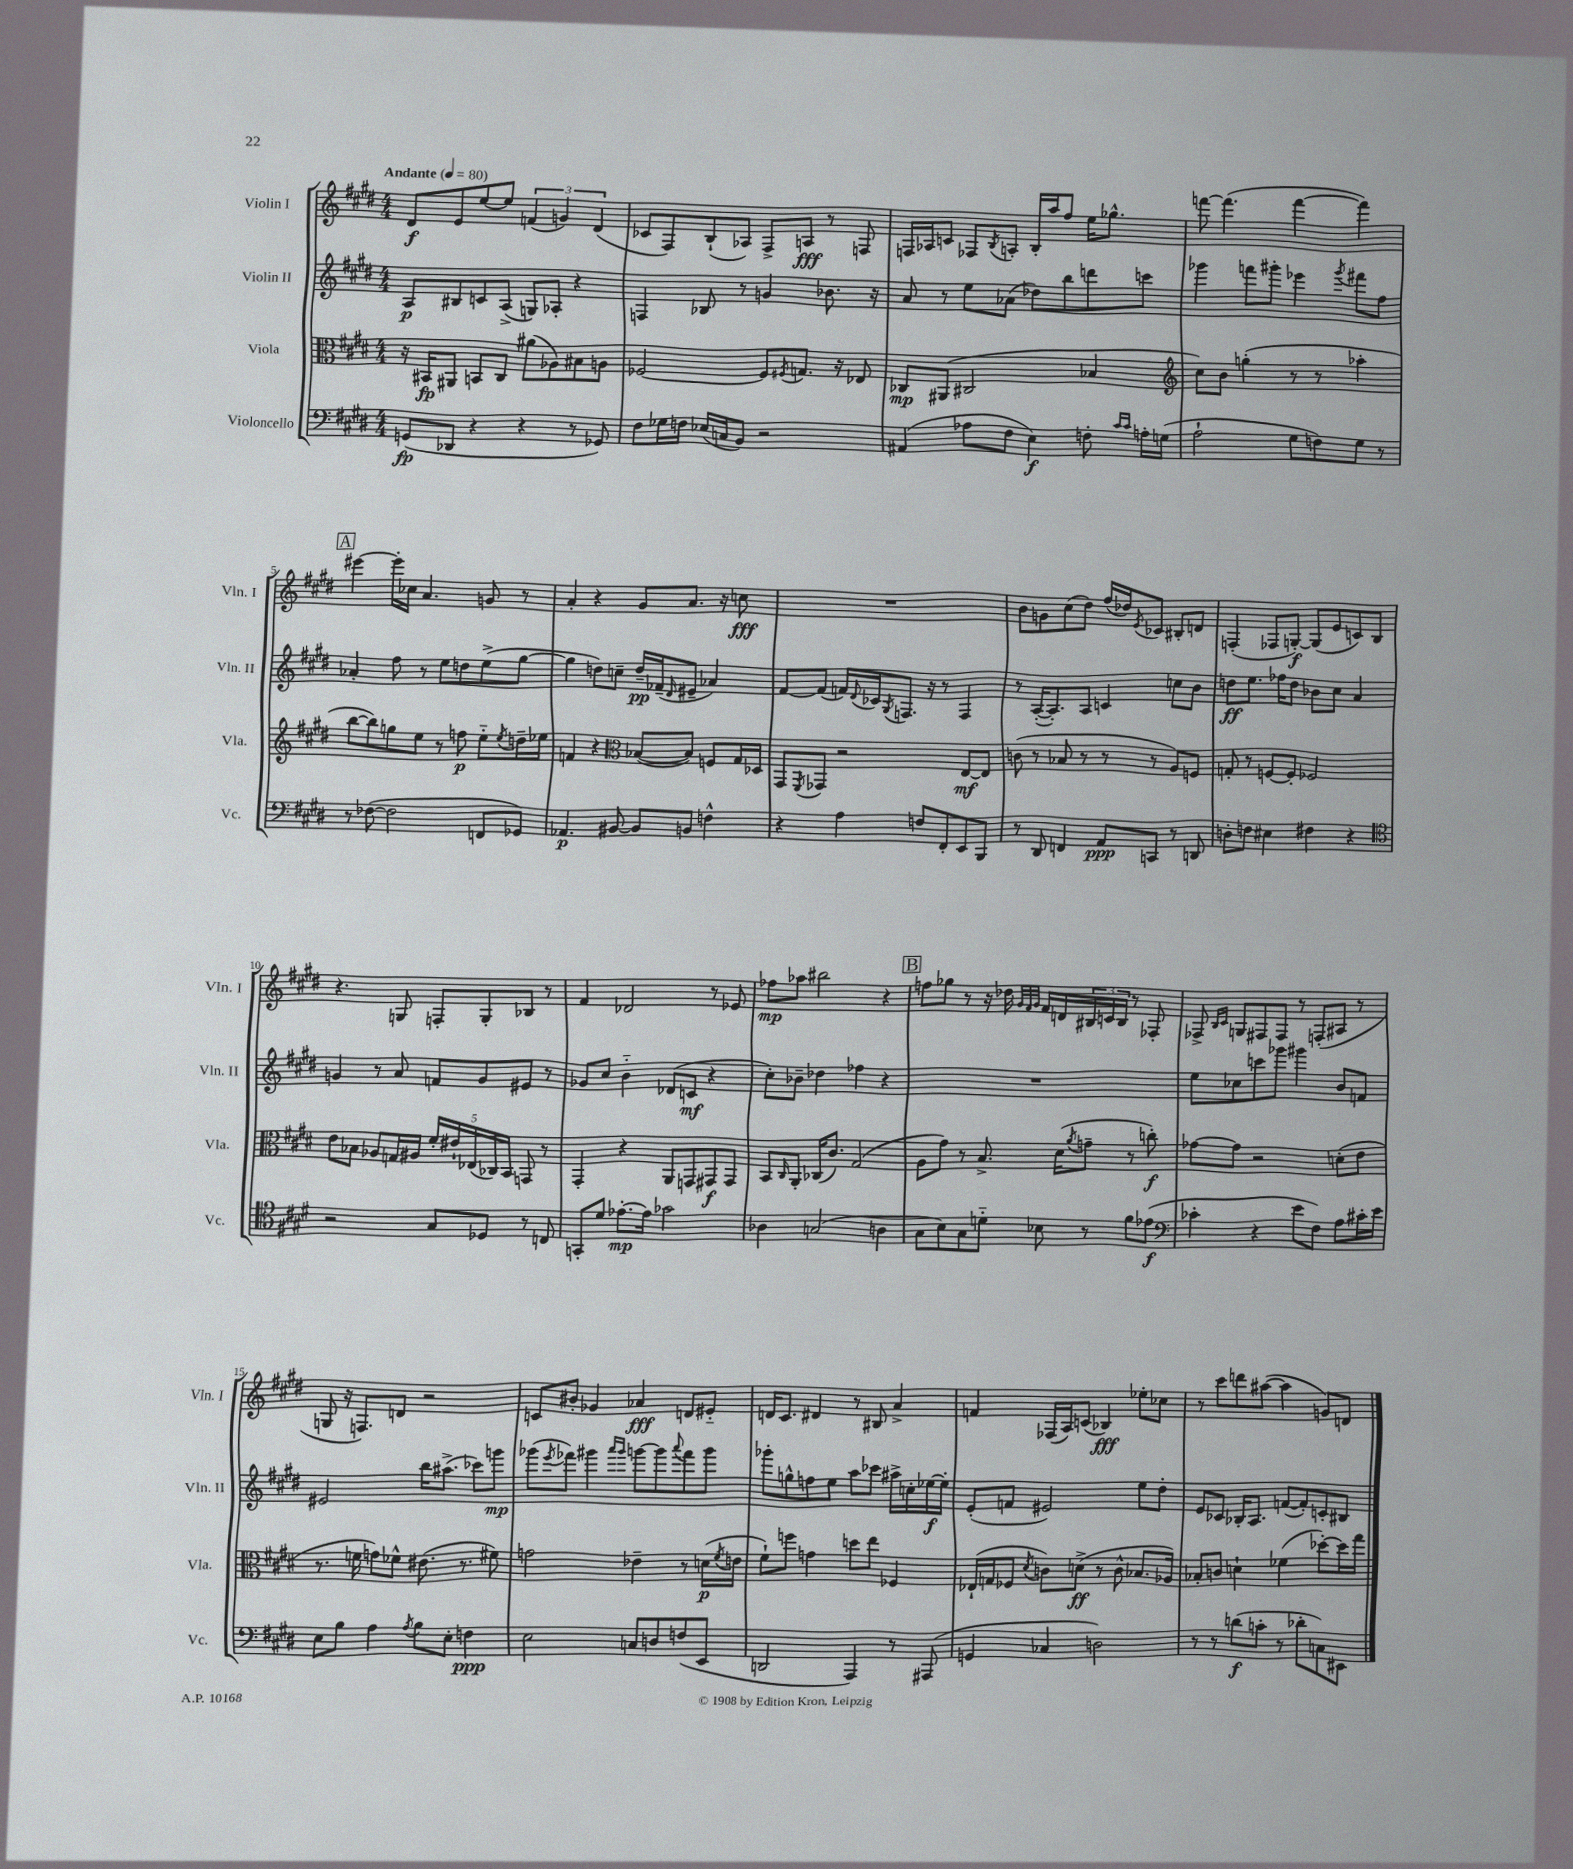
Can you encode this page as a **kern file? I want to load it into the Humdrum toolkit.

**kern	**dynam	**kern	**dynam	**kern	**dynam	**kern	**dynam
*part4	*part4	*part3	*part3	*part2	*part2	*part1	*part1
*staff4	*staff4	*staff3	*staff3	*staff2	*staff2	*staff1	*staff1
*I"Violoncello	*	*I"Viola	*	*I"Violin II	*	*I"Violin I	*
*I'Vc.	*	*I'Vla.	*	*I'Vln. II	*	*I'Vln. I	*
*clefF4	*	*clefC3	*	*clefG2	*	*clefG2	*
*k[f#c#g#d#]	*	*k[f#c#g#d#]	*	*k[f#c#g#d#]	*	*k[f#c#g#d#]	*
*M4/4	*	*M4/4	*	*M4/4	*	*M4/4	*
*MM80	*	*MM80	*	*MM80	*	*MM80	*
=1	=1	=1	=1	=1	=1	=1	=1
!	!	!	!	!	!	!LO:TX:a:B:t=Andante	!
(8GGn/L	fp	16r	.	8A/L	p	8d#/L	f
.	.	16BB#X/KL	fp	.	.	.	.
8DD-X/J	.	8AA#X/J	.	8B#X/	.	8e/	.
4r	.	8BBn/L	.	8cn/	.	[8ee/	.
.	.	8C#/J	.	(8A^/J	.	8ee/J]	.
4r	.	(8a#X\L	.	8Gn/L)	.	(6fn/	.
.	.	8A-X\)	.	8A-X'/J	.	.	.
.	.	.	.	.	.	6gn/)	.
8r	.	8B#X\	.	4r	.	.	.
.	.	.	.	.	.	(6d#/	.
8GG-X/)	.	8An\J	.	.	.	.	.
=2	=2	=2	=2	=2	=2	=2	=2
8F#\L	.	[2F-X/	.	4Fn/	.	8c-X/L	.
16G-X\L	.	.	.	.	.	8F#/)	.
16Fn\JJ	.	.	.	.	.	.	.
(16E-X/LL	.	.	.	8B-X/	.	(8B`/	.
16Cn/J	.	.	.	.	.	.	.
8BB/J)	.	.	.	8r	.	8A-X/J)	.
2r	.	8F-/L]	.	4gn/	.	8F#^/L	.
.	.	8qF#X/	.	.	.	.	.
.	.	8.Gn/J	.	.	.	8An/J	fff
.	.	.	.	8.b-X\	.	8r	.
.	.	16r	.	.	.	.	.
.	.	8E-X/	.	.	.	8Fn/	.
.	.	.	.	16r	.	.	.
=3	=3	=3	=3	=3	=3	=3	=3
(4AA#X/	.	8C-X/L	mp	8a/	.	16Fn/LL	.
.	.	.	.	.	.	16A-X/J	.
.	.	(8AA#X/J	.	8r	.	8cn/J	.
8A-X\L	.	2C#X/	.	8ee\L	.	8F-X/L	.
.	.	.	.	.	.	8qB/	.
8F#\J	.	.	.	(8a-X\J	.	8An'/J	.
4E\)	f	.	.	8dd-X\L)	.	16B'/LL	.
.	.	.	.	.	.	16aa/J	.
.	.	.	.	8bb\	.	8ff#/J	.
8Fn'\	.	4B-X/	.	8dddn\	.	16ee\KL	.
.	.	.	.	.	.	8.gg-X^^\J	.
16qqc#/LL	.	.	.	.	.	.	.
16qqc#/JJ	.	.	.	.	.	.	.
16An'\LL	.	.	.	8cccn\J	.	.	.
(16Gn\JJ	.	.	.	.	.	.	.
=4	=4	=4	=4	=4	=4	=4	=4
*	*	*clefG2	*	*	*	*	*
2A`\	.	8cc#\L)	.	4ggg-X\	.	[8fffn\	.
.	.	8b\J	.	.	.	(4.fff\]	.
.	.	(4ggn'\	.	8fffn\L	.	.	.
.	.	.	.	8ggg#X'\J	.	.	.
8G#\L	.	8r	.	4eee-X\	.	[4fff\	.
8Fn\)	.	8r	.	.	.	.	.
.	.	.	.	8qggg#/	.	.	.
8G#\J	.	4aa-X'\	.	8fff#X\L	.	4fff\])	.
8r	.	.	.	8ff#\J	.	.	.
!!LO:LB:g=z
!!LO:REH:place=s1:t=A
=5	=5	=5	=5	=5	=5	=5	=5
8r	.	[8bb\L	.	4a-X'/	.	[4eee#X\	.
([8F-X\	.	8bb\])	.	.	.	.	.
2F-\]	.	8ggn\	.	8ff#\	.	16eee#'\LL]	.
.	.	.	.	.	.	16cc-X\JJ	.
.	.	8ee\J	.	8r	.	4.a/	.
.	.	8r	.	8ee\L	.	.	.
.	.	8ffn\	p	8ddn\	.	.	.
8FFn/L	.	8ee\L	.	(8ee^\	.	8gn/	.
.	.	8qee/	.	.	.	.	.
8GG-X/J)	.	16ddn~\L	.	[8gg#\J	.	8r	.
.	.	16ee-X\JJ	.	.	.	.	.
=6	=6	=6	=6	=6	=6	=6	=6
4.AA-X/	p	4fn/	.	4gg#\]	.	4a'/	.
.	.	4r	.	8ddn\L)	.	4r	.
[8BB#X/	.	.	.	8ccn~\J	.	.	.
*	*	*clefC3	*	*	*	*	*
8BB#/L]	.	([8B-X/L	.	16dd~/LL	pp	8g#/L	.
.	.	.	.	(16f-X~/J	.	.	.
.	.	.	.	16qqd#/	.	.	.
8BBn/J	.	8B-/J])	.	8e#X~/J	.	8.a/J	.
4Fn^^\	.	8Fn/L	.	4a-X/)	.	.	.
.	.	.	.	.	.	16r	.
.	.	16G#/L	.	.	.	8ccn\	fff
.	.	16D-X/JJ	.	.	.	.	.
=7	=7	=7	=7	=7	=7	=7	=7
4r	.	8GG#/L	.	[8f#/L	.	1r	.
.	.	8qFF#/	.	.	.	.	.
.	.	8GG-X/J	.	(8f#/J]	.	.	.
4A\	.	2r	.	16fn/LL)	.	.	.
.	.	.	.	8qqd#/	.	.	.
.	.	.	.	16c-X/J	.	.	.
.	.	.	.	8qG#/	.	.	.
.	.	.	.	8.Fn/J	.	.	.
8Fn/L	.	.	.	.	.	.	.
.	.	.	.	16r	.	.	.
8FF#'/	.	.	.	8r	.	.	.
8EE/	.	[8E/L	mf	4F/	.	.	.
8BBB/J	.	8E/J]	.	.	.	.	.
=8	=8	=8	=8	=8	=8	=8	=8
8r	.	(8cn\	.	8r	.	8b\L	.
8DD#/	.	8r	.	([16A'/KL	.	8gn\	.
.	.	.	.	8.A'/])	.	.	.
4FFn/	.	8B-X/	.	.	.	(8cc#\	.
.	.	8r	.	8A/J	.	8dd#\J)	.
8AA/L	ppp	8r	.	4cn/	.	(16ff#/LL	.
.	.	.	.	.	.	16dd-X/J)	.
.	.	.	.	.	.	8qe/	.
8CCn/J	.	8r	.	.	.	8c-X/J	.
8r	.	8A/L)	.	8ccn\L	.	8B#X'/L	.
8DDn/	.	8Fn/J	.	8b\J	.	8dn/J	.
=9	=9	=9	=9	=9	=9	=9	=9
8Dn'\L	.	8Gn'/	.	8ddn\L	ff	(4Fn'/	.
8Fn\J	.	8r	.	8.ee\J	.	.	.
4E#X\	.	[8Fn/L	.	.	.	8F-X/L	.
.	.	.	.	16ff-X\KL	.	.	.
.	.	8F'/J]	.	8dd\J	.	[8Gn'/J)	f
4F#X\	.	2F-X/	.	8b-X\L	.	(8G/L]	.
.	.	.	.	8cc#\J	.	8e/	.
4r	.	.	.	4a/	.	8cn/)	.
.	.	.	.	.	.	8B/J	.
!!LO:LB:g=z
=10	=10	=10	=10	=10	=10	=10	=10
*clefC4	*	*	*	*	*	*	*
2r	.	8e\L	.	4gn/	.	4.r	.
.	.	8B-X\J	.	.	.	.	.
.	.	8A-X/L	.	8r	.	.	.
.	.	16Gn/L	.	8a/	.	8Gn/	.
.	.	16A#X/JJ	.	.	.	.	.
8G#/L	.	20f#'/LL	.	8fn/L	.	8Fn'/L	.
.	.	20e#X`/	.	.	.	.	.
.	.	(20E-X/	.	.	.	.	.
8D-X/J	.	.	.	8g/	.	8G'/	.
.	.	20C-X/)	.	.	.	.	.
.	.	20BB/JJ	.	.	.	.	.
8r	.	8GGn/	.	8e#X/J	.	8B-X/J	.
8Cn/	.	8r	.	8r	.	8r	.
=11	=11	=11	=11	=11	=11	=11	=11
8GGn'/L	.	4GG#'/	.	8g-X/L	.	4f#/	.
8d#/J	.	.	.	8cc#/J	.	.	.
[8.e-X'\L	mp	4r	.	4b\	.	2d-X/	.
16e-\Jk]	.	.	.	.	.	.	.
2g-X\	.	8AA/L	.	(8d-X/L	.	.	.
.	.	8GGn/	.	8cn/J	mf	.	.
.	.	8GG#X/	f	4r	.	8r	.
.	.	8GG#/J	.	.	.	8e-X/	.
=12	=12	=12	=12	=12	=12	=12	=12
4A-X\	.	8BB/L	.	8cc#'\L)	.	8ff-X\L	mp
.	.	16qqC#/	.	.	.	.	.
.	.	8AA'/J	.	8b-X~\J	.	8aa-X\J	.
(2Gn/	.	(16C-X/KL	.	4dd-X\	.	2bb#X\	.
.	.	8.c#/J)	.	.	.	.	.
.	.	(2G#/	.	4ff-X\	.	.	.
4An\	.	.	.	4r	.	4r	.
!!LO:REH:place=s1:t=B
=13	=13	=13	=13	=13	=13	=13	=13
8G#\L	.	8A\L	.	1r	.	8ffn\L	.
8B\)	.	8g#\J)	.	.	.	8gg-X\J	.
8G#\	.	8r	.	.	.	8r	.
8dn\J	.	8.B^/	.	.	.	16r	.
.	.	.	.	.	.	16dd-X\	.
.	.	.	.	.	.	32qqg#/LLL	.
.	.	.	.	.	.	32qqf#/	.
.	.	.	.	.	.	32qqg#/JJJ	.
8B-X\	.	.	.	.	.	16f#/LL	.
.	.	(16d#\KL	.	.	.	16dn/	.
.	.	8qa/	.	.	.	.	.
8r	.	8gn~\J	.	.	.	24B#X/	.
.	.	.	.	.	.	24cn/	.
.	.	.	.	.	.	24B#/JJ	.
8f#\L	.	8r	.	.	.	8r	.
(8e-X\J	f	8ccn'\)	f	.	.	8F-X'/	.
=14	=14	=14	=14	=14	=14	=14	=14
*clefF4	*	*	*	*	*	*	*
4c-X'\	.	[8g-X\L	.	8ee\L	.	8F-X^/	.
.	.	.	.	.	.	16qqB/LL	.
.	.	.	.	.	.	16qqc#/JJ	.
.	.	8g-\J]	.	8cc-X\	.	8Gn/L	.
4r	.	2r	.	8cccn\	.	8F#X/	.
.	.	.	.	8ggg-X\J	.	8F#/J	.
8e\L	.	.	.	4ggg#X\	.	8r	.
8F#\J)	.	.	.	.	.	(8Fn'/L	.
8A\L	.	(8dn'\L	.	8b/L	.	8A#X/J	.
16c#X'\L	.	8e\J	.	8fn/J	.	8r	.
16e\JJ	.	.	.	.	.	.	.
!!LO:LB:g=z
=15	=15	=15	=15	=15	=15	=15	=15
8E\L	.	8.r	.	2e#X/	.	8Gn/	.
8B\J	.	.	.	.	.	16r	.
.	.	16fn\	.	.	.	8.Fn/L)	.
4A\	.	8gn\L)	.	.	.	.	.
.	.	8f-X^^\J	.	.	.	8dn/J	.
8qA/	.	.	.	.	.	.	.
8B\L	.	(8.e#X\	.	16bb\KL	.	2r	.
.	.	.	.	(8.aa#X^\J	.	.	.
8E'\J	.	.	.	.	.	.	.
.	.	8.r	.	.	.	.	.
4Fn\	ppp	.	.	8ccc-X\L)	.	.	.
.	.	8f#X\)	.	8gggn\J	mp	.	.
=16	=16	=16	=16	=16	=16	=16	=16
2E\	.	2gn\	.	(8ggg-X\L	.	8cn/L	.
.	.	.	.	8qeee/	.	.	.
.	.	.	.	8fff-X\J)	.	8b#X'/J	.
.	.	.	.	4ggg#X\	.	4g-X/	.
.	.	.	.	16qqaaa/LL	.	.	.
.	.	.	.	16qqggg#/JJ	.	.	.
8Cn/L	.	4e-X~\	.	[8gggn\L	.	4a-X/	fff
8Dn/	.	.	.	8ggg\]	.	.	.
.	.	.	.	8qqaaa/	.	.	.
(8Fn/	.	8r	.	8fff-\	.	8dn/L	.
8EE/J	.	(16dn\LL	p	8ggg\J	.	8e#X/J	.
.	.	8qf#/	.	.	.	.	.
.	.	16en\JJ	.	.	.	.	.
=17	=17	=17	=17	=17	=17	=17	=17
2DDn/	.	8f#`\L)	.	8ggg-X'\L	.	16dn/KL	.
.	.	.	.	.	.	8.c#/J	.
.	.	8ffn\J	.	8ggn^^\	.	.	.
.	.	4gn\	.	8ffn\	.	4d#X/	.
.	.	.	.	8ee\J	.	.	.
4AAA/)	.	8ddn\L	.	8aa\L	.	8r	.
.	.	8ee\J	.	8ccc-X\J	.	8B#X/	.
8r	.	4F-X/	.	16aa#X^\LL	.	4a^/	.
.	.	.	.	16ccn'\	.	.	.
(8AAA#X/	.	.	.	[16ee-X\	f	.	.
.	.	.	.	16ee-'\JJ]	.	.	.
=18	=18	=18	=18	=18	=18	=18	=18
4GGn/	.	(16E-X`/LL	.	(8e'/L	.	4fn/	.
.	.	16Gn/J	.	.	.	.	.
.	.	8F-X/J	.	8fn/J	.	.	.
.	.	8qd#/	.	.	.	.	.
4C-X/	.	8cn\L)	.	2e#X/)	.	(16F-X/LL	.
.	.	.	.	.	.	16A/J)	.
.	.	(8dn^\J	ff	.	.	(8cn/J	.
2Dn\)	.	8r	.	.	.	4B-X/)	fff
.	.	8c^^\	.	.	.	.	.
.	.	8.B-X/L	.	8ee\L	.	8ee-X'\L	.
.	.	.	.	8dd#'\J	.	8cc-X\J	.
.	.	16A-X/Jk)	.	.	.	.	.
=19	=19	=19	=19	=19	=19	=19	=19
8r	.	8B-X'/L	.	8e/L	.	8r	.
8r	.	8cn/J	.	8c-X/J	.	8ccc#\L	.
(8dn\L	f	4dn`\	.	16B-X'/KL	.	8dddn\	.
.	.	.	.	8.A/J	.	.	.
8cn'\J	.	.	.	.	.	([8aa#X\J	.
8r	.	(4f-X\	.	([8fn/L	.	4aa#\]	.
8d-X'\L	.	.	.	8f'/])	.	.	.
8Cn\)	.	[8dd-X'\L)	.	8cn'/	.	8gn/L)	.
8EE#X\J	.	16dd-\L]	.	8B#X/J	.	8dn/J	.
.	.	16gg#\JJ	.	.	.	.	.
==	==	==	==	==	==	==	==
*-	*-	*-	*-	*-	*-	*-	*-
